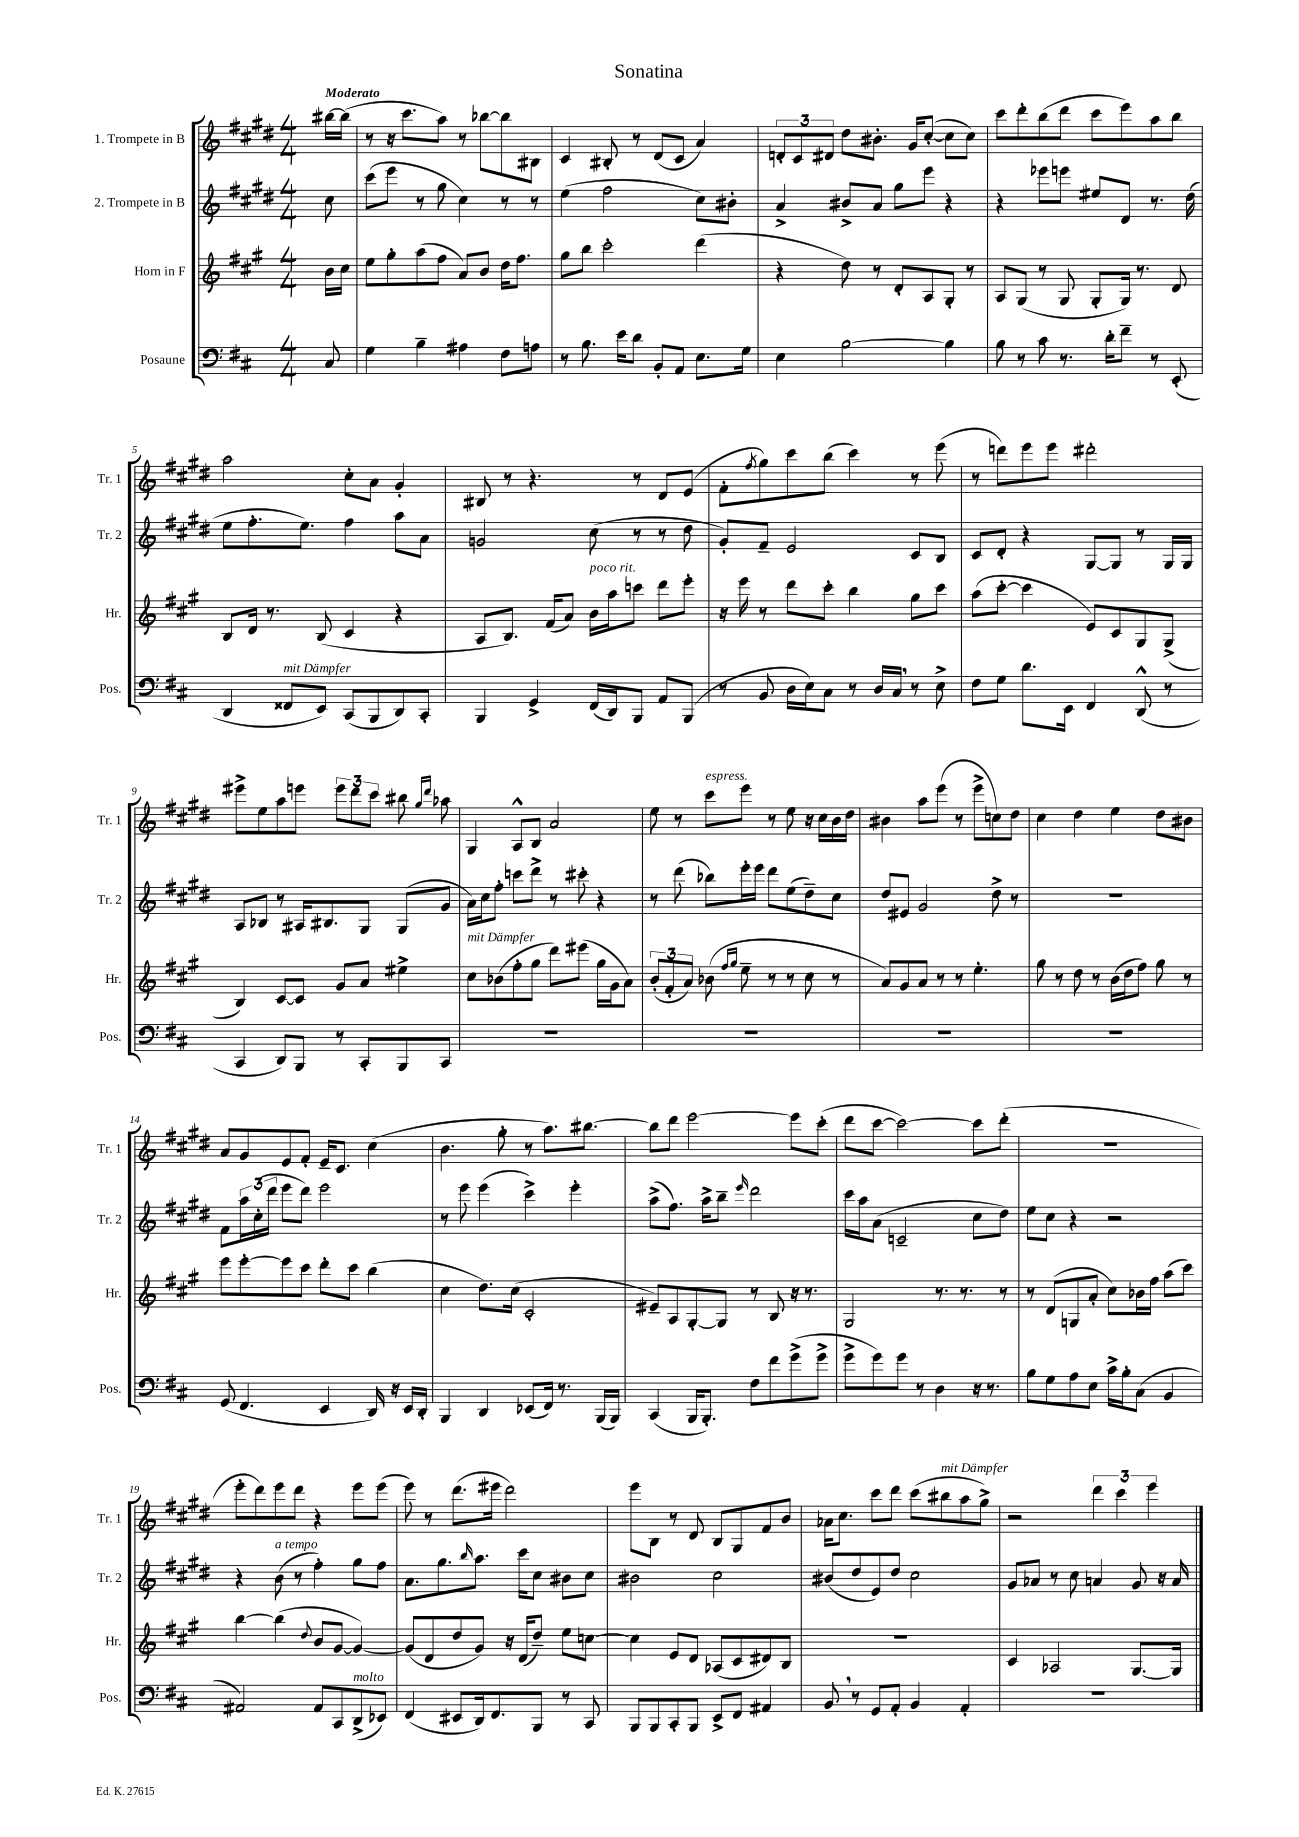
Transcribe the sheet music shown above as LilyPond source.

\header { title = "Sonatina" }
<<
\new StaffGroup <<
\new Staff = "s0" \with { instrumentName = "1. Trompete in B" shortInstrumentName = "Tr. 1" } {
    \clef treble \key e \major \numericTimeSignature \time 4/4 \partial 8 \tempo "Moderato"
    bis''16~ bis''16( |
    r8 r16 cis'''8. a''8) r8 bes''8~ bes''8 bis8 |
    cis'4 bis8-. r8 dis'8( cis'8 a'4) |
    \tuplet 3/2 { d'8-. cis'8 dis'8 } dis''8 bis'8.-. gis'16 cis''8~-.( cis''8 cis''8) |
    cis'''8 dis'''8-. b''8( dis'''8 cis'''8 e'''8) a''8 b''8 |
    a''2 cis''8-. a'8 gis'4-. |
    bis8 r8 r4. r8 dis'8 e'8( |
    fis'8-. \acciaccatura { fis''8 } gis''8) cis'''8 b''8( cis'''4) r8 e'''8( |
    r8 d'''8) e'''8 e'''8 dis'''2-. |
    eis'''8-> e''8 a''8 e'''8 \tuplet 3/2 { e'''8 dis'''8 cis'''8 } bis''8 \grace { gis''16 dis'''16 } aes''8 |
    gis4 a8-^ b8 a'2 |
    e''8 r8 cis'''8^\markup { \italic "espress." } e'''8 r8 e''8 r16 cis''16 b'16 dis''16 |
    bis'4 a''8 e'''8( r8 e'''8-> c''8) dis''8 |
    cis''4 dis''4 e''4 dis''8 bis'8 |
    a'8 gis'8 e'8 fis'8-. e'16-- cis'8. cis''4( |
    b'4. gis''8-. r8 a''8.) bis''8.~ |
    bis''8 dis'''8 e'''2~ e'''8 cis'''8-.( |
    dis'''8 cis'''8~ cis'''2~) cis'''8 dis'''8-.( |
    R1 |
    e'''8-. dis'''8) e'''8 dis'''8 r4 e'''8 e'''8( |
    e'''8) r8 dis'''8.( eis'''16 dis'''2) |
    e'''8 b8 r8 dis'8 b8 gis8 fis'8 b'8 |
    aes'16 cis''8. cis'''8 dis'''8 cis'''8( bis''8^\markup { \italic "mit Dämpfer" } a''8 gis''8->) |
    r2 \tuplet 3/2 { dis'''4 cis'''4 e'''4 } \bar "|." |
}
\new Staff = "s1" \with { instrumentName = "2. Trompete in B" shortInstrumentName = "Tr. 2" } {
    \clef treble \key e \major \numericTimeSignature \time 4/4 \partial 8
    cis''8 |
    cis'''8( e'''8 r8 gis''8 cis''4) r8 r8 |
    e''4( fis''2 cis''8) bis'8-. |
    a'4-> bis'8-> a'8 gis''8 e'''8 r4 |
    r4 ees'''8 e'''8 eis''8 dis'8 r8. dis''16( |
    e''8 fis''8.-. e''8.) fis''4 a''8 a'8 |
    g'2 cis''8( r8 r8 dis''8 |
    gis'8-.) fis'8-- e'2 cis'8 b8 |
    cis'8 dis'8-. r4 gis8~ gis8 r8 gis16 gis16 |
    a8 bes8 r8 ais16 bis8. gis8 gis8( gis'8 |
    a'16) cis''16 fis''8-. c'''8 dis'''8-> r8 cis'''8-. r4 |
    r8 dis'''8( bes''8) e'''16-. e'''16 dis'''8 e''8( dis''8--) cis''8 |
    dis''8 eis'8 gis'2 dis''8-> r8 |
    R1 |
    fis'8 \tuplet 3/2 { a''16 cis''16-.( dis'''16 } e'''8 dis'''8) e'''2 |
    r8 e'''8 e'''4( cis'''4->) e'''4-. |
    a''8->( fis''8.) a''16-> b''8-- \grace { e'''16 } dis'''2 |
    cis'''16 a''16 a'8( c'2-- cis''8 dis''8) |
    e''8 cis''8 r4 r2 |
    r4 b'8^\markup { \italic "a tempo" }( r8 fis''4-.) gis''8 fis''8 |
    a'8. gis''8. \grace { b''16 } a''8. cis'''16 cis''8 bis'8 cis''8 |
    bis'2 cis''2 |
    bis'8( dis''8 e'8) dis''8 cis''2 |
    gis'8 aes'8 r8 cis''8 a'4 gis'8 r16 a'16 \bar "|." |
}
\new Staff = "s2" \with { instrumentName = "Horn in F" shortInstrumentName = "Hr." } {
    \clef treble \key a \major \numericTimeSignature \time 4/4 \partial 8
    b'16 cis''16 |
    e''8 gis''8-. a''8( fis''8 a'8) b'8 d''16 fis''8. |
    gis''8 b''8 cis'''2-. d'''4( |
    r4 d''8) r8 d'8-. a8 gis8-. r8 |
    a8 gis8( r8 gis8 gis8-. gis16) r8. d'8 |
    b8 d'16 r8. b8( cis'4 r4 |
    a8 b8.) fis'16( a'8) b'16^\markup { \italic "poco rit." } a''16 c'''8 d'''8 e'''8-. |
    r16 e'''16 r8 d'''8 cis'''8-. b''4 gis''8 cis'''8 |
    a''8( cis'''8~-. cis'''4 e'8) cis'8 gis8 gis8->( |
    b4) cis'8~ cis'8 gis'8 a'8 eis''4-> |
    cis''8^\markup { \italic "mit Dämpfer" } bes'8( fis''8-. gis''8 d'''8) eis'''8( gis''16 gis'16 a'8) |
    \tuplet 3/2 { b'8-.( fis'8-. a'8) } bes'8( \grace { fis''16 gis''16 } e''8-- r8 r8 cis''8 r8 |
    a'8) gis'8 a'8 r8 r8 e''4.-. |
    gis''8 r8 d''8 r8 b'16( d''16 fis''8) gis''8 r8 |
    e'''8 e'''8~-. e'''8 cis'''8 d'''8-. cis'''8 b''4( |
    cis''4 d''8.) cis''16( cis'2-. |
    eis'8--) a8 gis8~-. gis8 r8 b8 r16 r8. |
    gis2 r8. r8. r8 |
    r8 d'8( g8 a'8-. cis''8) bes'16 fis''16 a''8( cis'''8) |
    b''4~ b''4( \appoggiatura { d''8 } b'8 gis'8~ gis'4~) |
    gis'8( d'8 d''8 gis'8) r16 d'16( d''8--) e''8 c''8~ |
    c''4 e'8 d'8 aes8( cis'8 dis'8) b8 |
    R1 |
    cis'4 aes2 gis8.~ gis16 \bar "|." |
}
\new Staff = "s3" \with { instrumentName = "Posaune" shortInstrumentName = "Pos." } {
    \clef bass \key d \major \numericTimeSignature \time 4/4 \partial 8
    cis8 |
    g4 b4-- ais4 fis8 a8 |
    r8 b8. e'16 d'8 b,8-. a,8 e8. g16 |
    e4 b2~ b4 |
    b8 r8 cis'8 r8. d'16-. fis'8-- r8 e,8-.( |
    d,4 fisis,8^\markup { \italic "mit Dämpfer" } e,8) cis,8( b,,8 d,8) cis,8-. |
    b,,4 g,4-> fis,16( d,16) b,,8 a,8 b,,8( |
    r8 b,8 d16 e16) cis8 r8 d16 cis16 \breathe r8 e8-> |
    fis8 g8 d'8. e,16 fis,4 d,8-^( r8 |
    cis,4 d,8) b,,8 r8 cis,8-. b,,8 cis,8 |
    R1 |
    R1 |
    R1 |
    R1 |
    g,8( fis,4. e,4 d,16) r16 e,16 d,16-. |
    b,,4 d,4 ees,8( fis,16) r8. b,,16( b,,16) |
    cis,4( b,,16 b,,8.-.) fis8 fis'8 g'8->( g'8-> |
    g'8-> g'8) g'8 r8 d4 r16 r8. |
    b8 g8 a8 e8 cis'16-> b16-. cis8( b,4 |
    ais,2) ais,8 cis,8 d,8->^\markup { \italic "molto" }( ees,8) |
    fis,4( eis,8 d,16) fis,8. b,,8 r8 cis,8 |
    b,,8 b,,8 cis,8-. b,,8 e,8-> fis,8 ais,4 |
    b,8 \breathe r8 g,8 a,8-. b,4 a,4-. |
    R1 \bar "|." |
}
>>
>>
